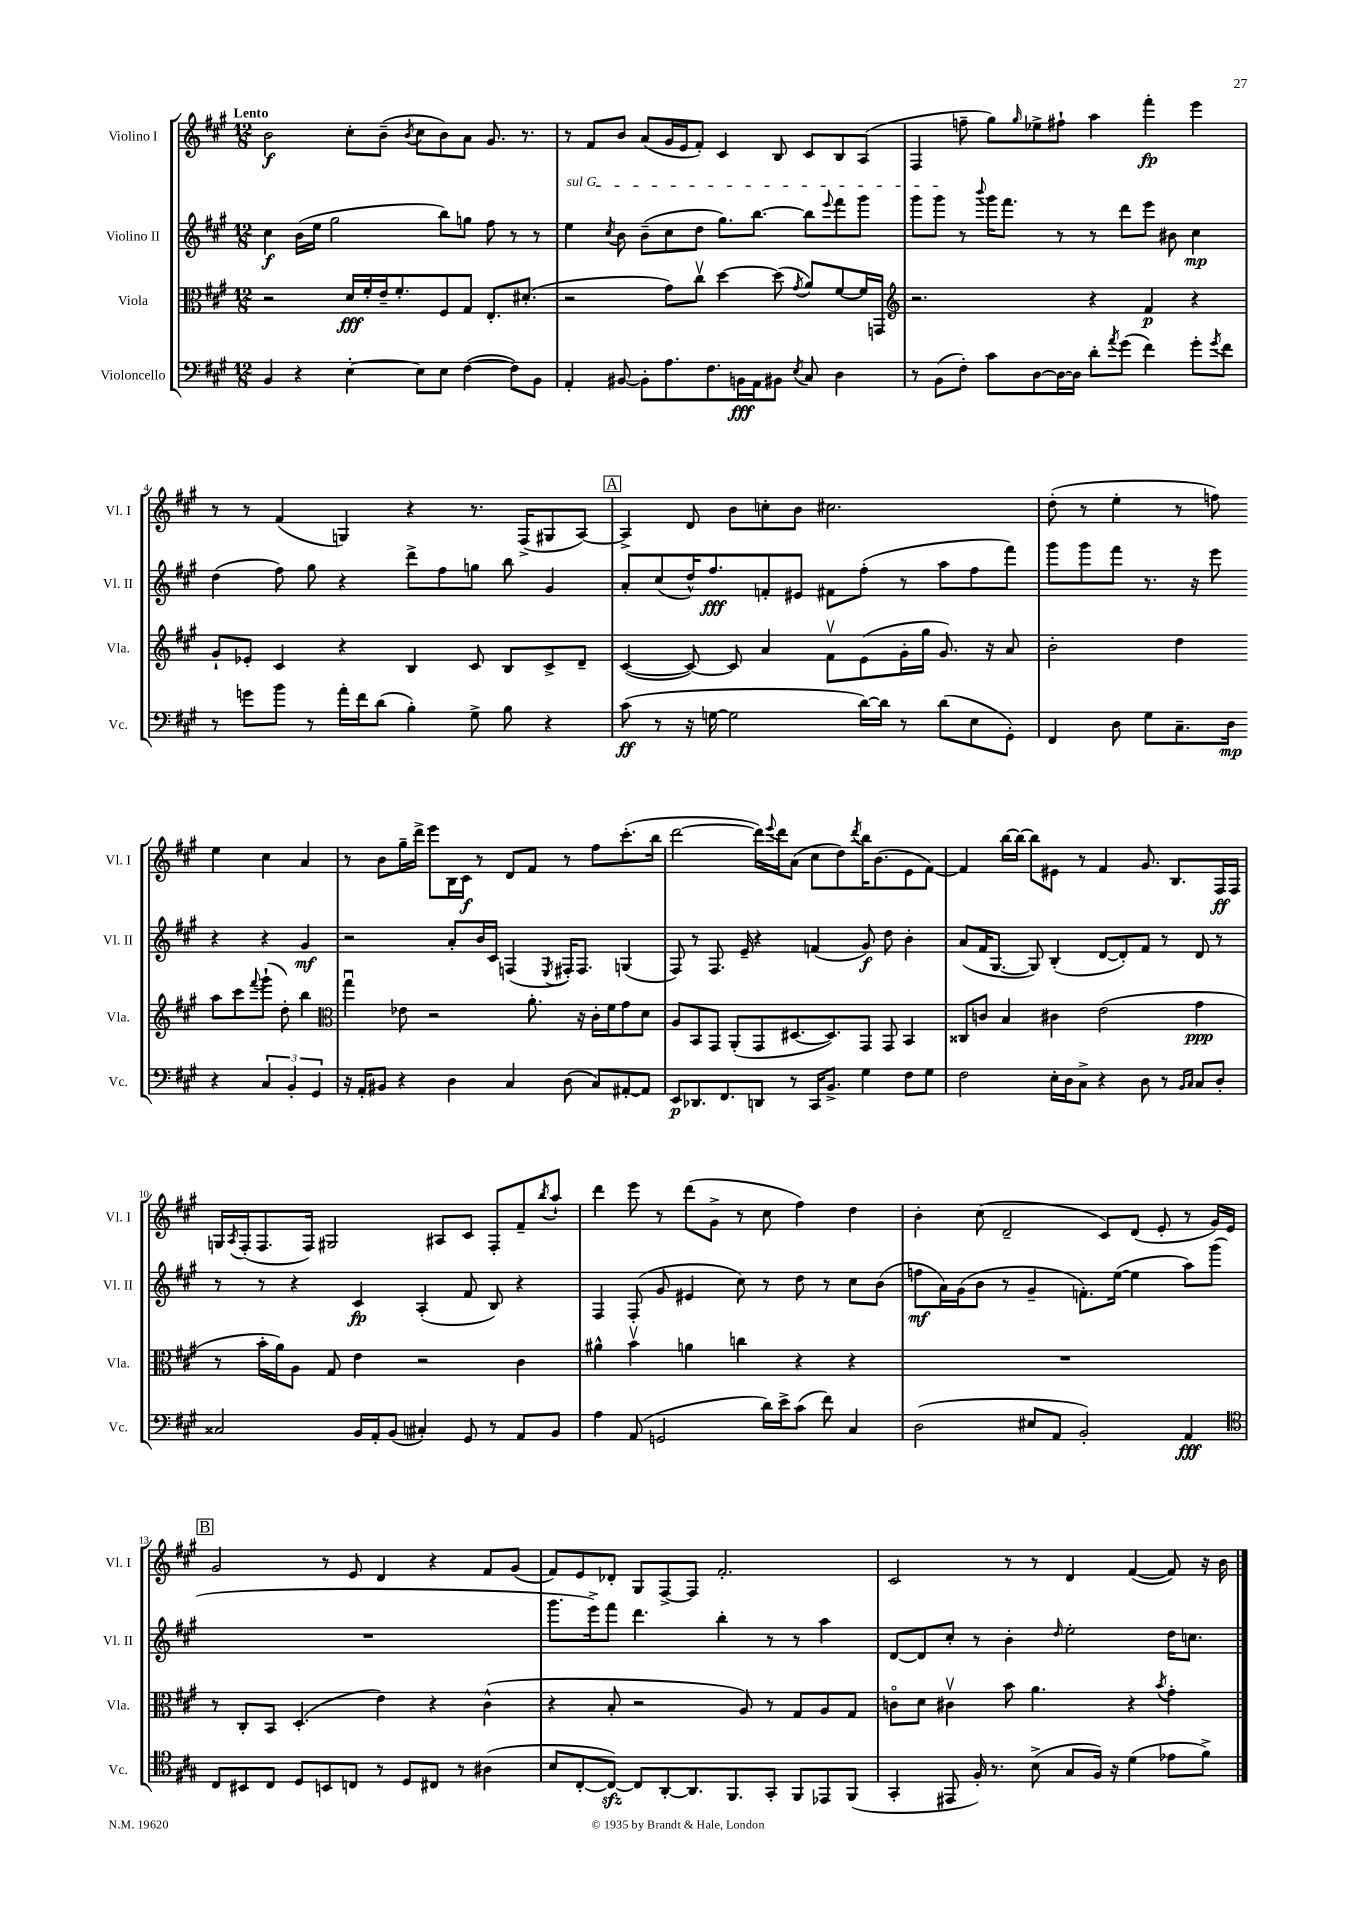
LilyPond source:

<<
\new StaffGroup <<
\new Staff = "s0" \with { instrumentName = "Violino I" shortInstrumentName = "Vl. I" } {
    \clef treble \key a \major \numericTimeSignature \time 12/8 \tempo "Lento"
    b'2\f cis''8-. b'8--( \acciaccatura { b'8 } cis''8 b'8) a'8 gis'8. r8. |
    r8 fis'8 b'8 a'8( gis'16 e'16 fis'8-.) cis'4 b8 cis'8 b8 a8( |
    fis4 f''8-- gis''8) \grace { gis''16 } ees''8-> fis''8-! a''4 fis'''4-.\fp e'''4 |
    r8 r8 fis'4( g4) r4 r8. fis16->( gis8 a8~) |
    \mark \markup { \box "A" } a4-> d'8 b'8 c''8-. b'8 cis''2. |
    d''8-.( r8 e''4-. r8 f''8) e''4 cis''4 a'4 |
    r8 b'8 gis''16-- d'''16-> e'''8 b16 cis'16\f r8 d'8 fis'8 r8 fis''8 cis'''8.-.( b''16 |
    d'''2~ d'''16) \appoggiatura { e'''8 } d'''16 a'8( cis''8 d''8) \acciaccatura { d'''8 } b''16 b'8.( e'8 fis'8~) |
    fis'4 b''16~ b''16~ b''8 eis'8 r8 fis'4 gis'8. b8. fis16\ff fis16 |
    g16 \acciaccatura { a8 } fis16-.( fis8. fis16) gis2 ais8 cis'8 fis8-. fis'8-- \acciaccatura { b''8 } a''8-! |
    d'''4 e'''8 r8 d'''8( gis'8-> r8 cis''8 fis''4) d''4 |
    b'4-. cis''8( d'2-- cis'8) d'8( e'8-. r8 gis'16) e'16 |
    \mark \markup { \box "B" } gis'2 r8 e'8 d'4 r4 fis'8 gis'8( |
    fis'8) e'8 des'8-. gis8 fis8~-> fis8 fis'2.-. |
    cis'2 r8 r8 d'4 fis'4~( fis'8) r16 b'16 \bar "|." |
}
\new Staff = "s1" \with { instrumentName = "Violino II" shortInstrumentName = "Vl. II" } {
    \clef treble \key a \major \numericTimeSignature \time 12/8
    cis''4\f b'16( e''16 gis''2 b''8) g''8 fis''8 r8 r8 |
    \once \override TextSpanner.bound-details.left.text = \markup { \italic "sul G" } e''4\startTextSpan \acciaccatura { cis''8 } b'8 b'8--( cis''8 d''8 gis''8.) b''8.~ b''8 \appoggiatura { e'''8 } fis'''8 gis'''8 |
    gis'''8 gis'''8\stopTextSpan r8 \appoggiatura { b'''8 } gis'''16 fis'''8. r8 r8 d'''8 e'''8 bis'8 cis''4\mp |
    d''4( fis''8) gis''8 r4 d'''8-> fis''8 g''8 b''8 gis'4 |
    \mark \markup { \box "A" } a'8-. cis''8( d''16-^) fis''8.\fff f'8-. eis'8 fis'8 fis''8-.( r8 a''8 fis''8 fis'''8) |
    gis'''8 gis'''8 fis'''8 r8. r16 e'''8 r4 r4 gis'4\mf |
    r2 a'8-. b'16 cis'16 f4( \acciaccatura { e8 } fis16-.) fis8. g4( |
    fis8) r8 fis8. e'16-- r4 f'4( gis'8\f) d''8 b'4-. |
    a'8( fis'16 gis8.~ gis8) b4-.( d'8~ d'8-.) fis'8 r8 d'8 r8 |
    r8 r8 r4 cis'4\fp a4-.( fis'8 b8) r4 |
    fis4 fis8-.( gis'8 eis'4 cis''8) r8 d''8 r8 cis''8 b'8( |
    f''8\mf a'16) gis'16( b'8 r8 gis'4-- f'8.-.) e''16~( e''4 a''8) gis'''8( |
    \mark \markup { \box "B" } R1. |
    gis'''8. e'''16->) fis'''8 d'''4. b''4-. r8 r8 a''4 |
    d'8~ d'8 cis''8-. r8 b'4-. \grace { d''16 } e''2-. d''16 c''8. \bar "|." |
}
\new Staff = "s2" \with { instrumentName = "Viola" shortInstrumentName = "Vla." } {
    \clef alto \key a \major \numericTimeSignature \time 12/8
    r2 d'16\fff fis'16-. e'16-- fis'8.-. fis8 gis8 e8.-. dis'8.-.( |
    r2 gis'8) cis''8\upbow d''4~ d''8( \acciaccatura { gis'8 } a'8) fis'8~ fis'16 g,16 |
    \clef treble r2. r4 fis'4\p r4 |
    gis'8-! ees'8-. cis'4 r4 b4 cis'8 b8 cis'8-> d'8-- |
    \mark \markup { \box "A" } cis'4~( cis'8~) cis'8 a'4 fis'8\upbow e'8( gis'16-. gis''16 gis'8.) r16 a'8 |
    b'2-. d''4 a''8 cis'''8 \appoggiatura { fis'''8 } gis'''8-!( d''8-.) b''4 |
    \clef alto gis''4\downbow ees'8 r2 a'8.-. r16 cis'16-. fis'16 gis'8 d'8 |
    a8 b,8 gis,8 a,8-.( gis,8 dis8.~ dis8.) gis,8 gis,8 b,4 |
    cisis8 c'8 b4 cis'4 e'2( gis'4\ppp |
    r8 b'16-. a'16) a8 gis8 e'4 r2 cis'4 |
    ais'4-^ b'4\upbow a'4 c''4 r4 r4 |
    R1. |
    \mark \markup { \box "B" } r8 cis8-. b,8 d4.-.( e'4) r4 cis'4-^( |
    r4 b8-. r2 a8) r8 gis8 a8 gis8 |
    c'8\flageolet d'8 cis'4\upbow b'8 a'4. r4 \acciaccatura { b'8 } gis'4-. \bar "|." |
}
\new Staff = "s3" \with { instrumentName = "Violoncello" shortInstrumentName = "Vc." } {
    \clef bass \key a \major \numericTimeSignature \time 12/8
    b,4 r4 e4~-. e8 e8 fis4~( fis8) b,8 |
    a,4-. bis,8~ bis,8-. a8. fis8. b,16\fff a,16 bis,8 \acciaccatura { e8 } cis8 d4 |
    r8 b,8( fis8-.) cis'8 d8~ d16~ d16 d'8-. \acciaccatura { a'8 } gis'8( fis'4) gis'8-. \acciaccatura { gis'8 } fis'8 |
    r8 g'8 b'8 r8 a'16-. fis'16 d'8( b4-.) gis8-> b8 r4 |
    \mark \markup { \box "A" } cis'8\ff( r8 r16 g16~ g2 d'16~) d'16 r8 d'8( e8 gis,8-.) |
    fis,4 d8 gis8 cis8.-- d16\mp r4 \tuplet 3/2 { cis4 b,4-. gis,4 } |
    r16 a,16-. bis,8 r4 d4 cis4 d8( cis8) ais,8~-. ais,8 |
    e,8\p des,8. fis,8. d,8 r8 cis,16 b,8.-> gis4 fis8 gis8 |
    fis2 e16-. d16 cis8-> r4 d8 r8 \grace { b,16 cis16 } cis8 d8-. |
    cisis2 b,16 a,16-. b,8( cis4-.) gis,8 r8 a,8 b,8 |
    a4 a,8( g,2 d'16) e'16-> cis'8( fis'8) cis4 |
    d2( eis8 a,8 b,2-.) a,4\fff |
    \mark \markup { \box "B" } \clef tenor cis8 bis,8 cis8 d8 b,8 c8 r8 d8 cis8 r8 ais4( |
    b8 cis8~-. cis8~\sfz) cis8 a,8~-. a,8. fis,8. gis,8-. fis,8 ees,8 fis,8( |
    gis,4-. eis,8 fis16-.) r8. b8->( gis8 fis16) r16 d'4( ees'8 fis'8->) \bar "|." |
}
>>
>>
